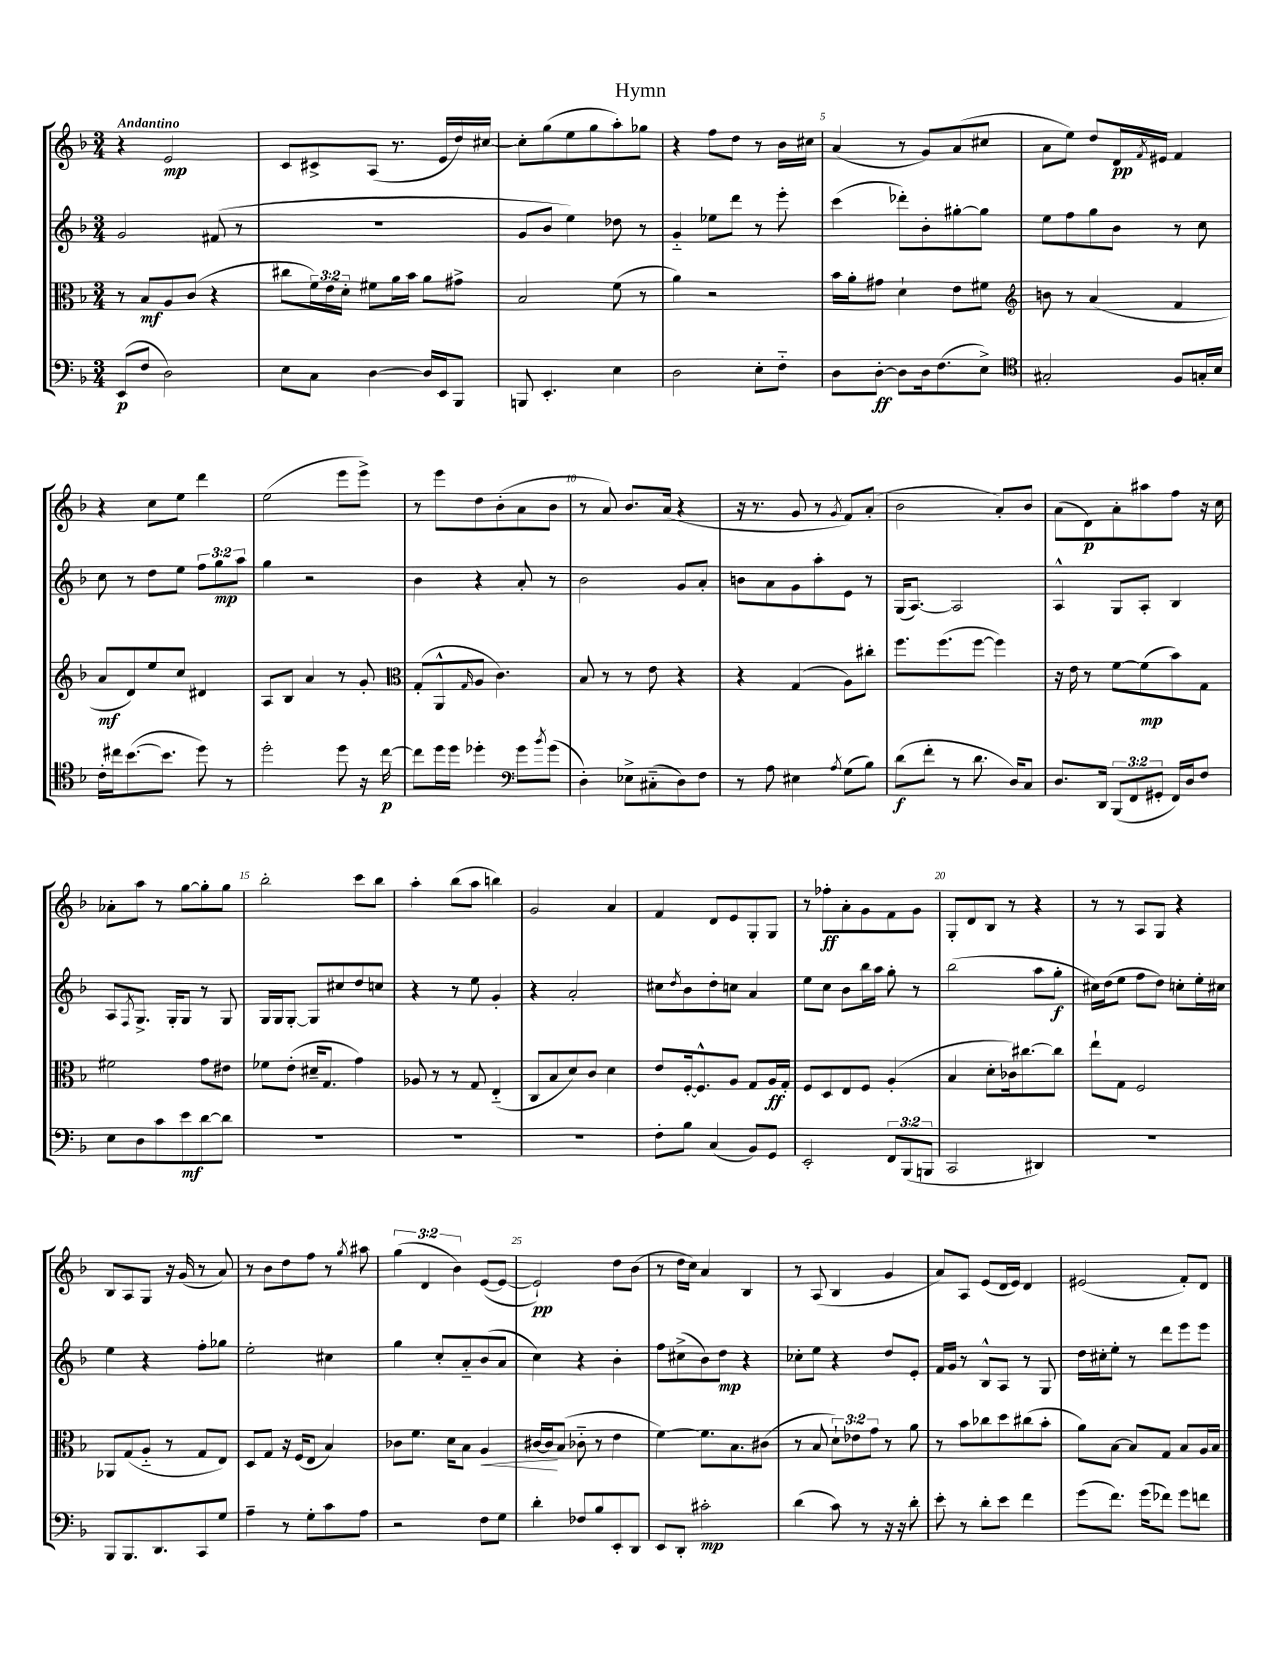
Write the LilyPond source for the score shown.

\header { title = "Hymn" }
<<
\new StaffGroup <<
\new Staff = "s0" {
    \clef treble \key f \major \numericTimeSignature \time 3/4 \override Staff.TupletNumber.text = #tuplet-number::calc-fraction-text \tempo "Andantino"
    r4 e'2\mp |
    c'8 cis'8-> a8( r8. e'16 d''16) cis''16~ |
    cis''8-. g''8( e''8 g''8 a''8-.) ges''8 |
    r4 f''8 d''8 r8 bes'16 cis''16 |
    a'4( r8 g'8) a'8( cis''8 |
    a'8 e''8) d''8 d'16\pp \acciaccatura { f'8 } eis'16 f'4 |
    r4 c''8 e''8 d'''4 |
    e''2( e'''8 e'''8->) |
    r8 e'''8 d''8 bes'8-.( a'8 bes'8 |
    r8 a'8) bes'8. a'16( r4 |
    r16 r8. g'8 r8 \acciaccatura { g'8 } f'8) a'8-.( |
    bes'2 a'8-.) bes'8 |
    a'8( d'8\p) a'8-. ais''8 f''8 r16 c''16 |
    aes'8-. a''8 r8 g''8~ g''8-. g''8 |
    bes''2-. c'''8 bes''8 |
    a''4-. bes''8( a''8 b''4) |
    g'2 a'4 |
    f'4 d'8 e'8 g8-. g8 |
    r8 fes''8-.\ff a'8-. g'8 f'8 g'8 |
    g8-. d'8 bes8 r8 r4 |
    r8 r8 a8 g8 r4 |
    bes8 a8 g8 r16 g'16( r8 a'8) |
    r8 bes'8 d''8 f''8 r8 \acciaccatura { g''8 } ais''8 |
    \tuplet 3/2 { g''4( d'4 bes'4) } e'8~( e'8~ |
    e'2-!\pp) d''8 bes'8( |
    r8 d''16 c''16) a'4 bes4 |
    r8 a8( bes4 g'4 |
    a'8) a8 e'8( d'16 e'16) d'4 |
    eis'2( f'8-.) d'8 \bar "|." |
}
\new Staff = "s1" {
    \clef treble \key f \major \numericTimeSignature \time 3/4 \override Staff.TupletNumber.text = #tuplet-number::calc-fraction-text
    g'2 fis'8( r8 |
    R2. |
    g'8 bes'8 e''4) des''8 r8 |
    g'4-_ ees''8 d'''8 r8 e'''8-. |
    c'''4( des'''8-.) bes'8-. gis''8~-. gis''8 |
    e''8 f''8 g''8 bes'8 r8 c''8 |
    c''8 r8 d''8 e''8 \tuplet 3/2 { f''8 g''8\mp a''8 } |
    g''4 r2 |
    bes'4 r4 a'8-. r8 |
    bes'2 g'8 a'8-. |
    b'8 a'8 g'8 a''8-. e'8 r8 |
    g16( a8.~) a2 |
    a4-^ g8 a8-. bes4 |
    a8 \acciaccatura { f8 } g8.-> g16-. g8 r8 g8 |
    g16 g16 g8~-. g8 cis''8 d''8 c''8 |
    r4 r8 e''8 g'4-. |
    r4 a'2-. |
    cis''8 \acciaccatura { d''8 } bes'8 d''8-. c''8 a'4 |
    e''8 c''8 bes'8 bes''16 a''16 g''8-. r8 |
    bes''2( a''8 g''8-.\f |
    cis''16) d''16( e''8 f''8 d''8) c''8-. e''16-. cis''16 |
    e''4 r4 f''8-. ges''8 |
    e''2-. cis''4 |
    g''4 c''8-. a'8-_ bes'8( a'8 |
    c''4) r4 bes'4-. |
    f''8 cis''8->( bes'8) d''8\mp r4 |
    ces''8-. e''8 r4 d''8 e'8-. |
    f'16 g'16 r8 bes8-^ a8 r8 g8 |
    d''16 cis''16-. e''8-. r8 d'''8 e'''8 e'''8 \bar "|." |
}
\new Staff = "s2" {
    \clef alto \key f \major \numericTimeSignature \time 3/4 \override Staff.TupletNumber.text = #tuplet-number::calc-fraction-text
    r8 bes8\mf a8 c'8( r4 |
    cis''8 \tuplet 3/2 { f'16) e'16 d'16-. } fis'8 a'16 bes'16 a'8 gis'8-> |
    bes2 f'8( r8 |
    a'4) r2 |
    bes'16 a'16-. gis'8 d'4-! e'8 fis'8 |
    \clef treble b'8 r8 a'4( f'4 |
    a'8\mf d'8) e''8 c''8 dis'4 |
    a8 bes8 a'4 r8 g'8-. |
    \clef alto g8-.( a,8-^ \grace { g16 } a8 c'4.) |
    bes8 r8 r8 e'8 r4 |
    r4 g4( a8) cis''8-. |
    f''8. f''8.( f''8~ f''4) |
    r16 e'16 r8 f'8~ f'8\mp( bes'8) g8 |
    fis'2 g'8 eis'8 |
    fes'8 e'8-.( dis'16-- g8. g'4) |
    aes8 r8 r8 g8 e4-_( |
    c8 bes8 d'8) c'8 d'4 |
    e'8 f16~-. f8.-^ a8 g8 a16\ff g16-. |
    f8 d8 e8 f8 a4-.( |
    bes4 d'8-. ces'16) cis''8.~ cis''8 |
    e''8-! g8 f2 |
    aes,8 g8( a8-_ r8 g8 e8) |
    d8 g8 r16 f16( e8 bes4) |
    ces'8 f'8. d'16 bes8 a4\< |
    cis'16~ cis'16\! bes8( ces'8-_ r8 e'4 |
    f'4~) f'8. bes8. cis'8( |
    r8 bes8 \tuplet 3/2 { d'8-!) ees'8 g'8 } r8 a'8 |
    r8 bes'8 ces''8 d''8 cis''8( bes'8-. |
    a'8) bes8~ bes8 g8 bes8 a16 bes16 \bar "|." |
}
\new Staff = "s3" {
    \clef bass \key f \major \numericTimeSignature \time 3/4 \override Staff.TupletNumber.text = #tuplet-number::calc-fraction-text
    e,8\p( f8 d2) |
    e8 c8 d4~ d16 e,16 bes,,8 |
    b,,8 e,4.-. e4 |
    d2 e8-. f8-_ |
    d8 d8~-.\ff d8 d16 f8.( e8->) |
    \clef tenor gis2-. f8 g16-. bes16 |
    c'16-. cis''16 bes'8.~( bes'8. d''8) r8 |
    d''2-. d''8 r16 c''16~\p |
    c''8 d''16 d''16 des''4-. \clef bass g'8 \acciaccatura { bes'8 } g'8( |
    d4-.) ees8-> cis8-_( d8) f8 |
    r8 a8 eis4 \acciaccatura { a8 } g8( bes8) |
    d'8\f( f'8-. r8 d'8. d16) c8 |
    d8. d,16 \tuplet 3/2 { bes,,8( f,8 gis,8-. } f,16) d16 f8 |
    e8 d8 c'8 e'8\mf d'8~ d'8 |
    R2. |
    R2. |
    R2. |
    f8-. bes8 c4( bes,8) g,8 |
    e,2-. \tuplet 3/2 { f,8 bes,,8( b,,8 } |
    c,2 dis,4) |
    R2. |
    bes,,8 bes,,8. d,8. c,8 g8 |
    a4-- r8 g8-. c'8 a8 |
    r2 f8 g8 |
    d'4-. fes8 bes8 e,8-. d,8 |
    e,8 d,8-. cis'2-.\mp |
    d'4( c'8) r8 r16 r16 d'8-. |
    e'8-. r8 d'8-. e'8 f'4 |
    g'8( f'8.) g'16( fes'8) g'8 f'8 \bar "|." |
}
>>
>>
\layout { \context { \Score \override BarNumber.break-visibility = ##(#f #t #t) barNumberVisibility = #(every-nth-bar-number-visible 5) } }
